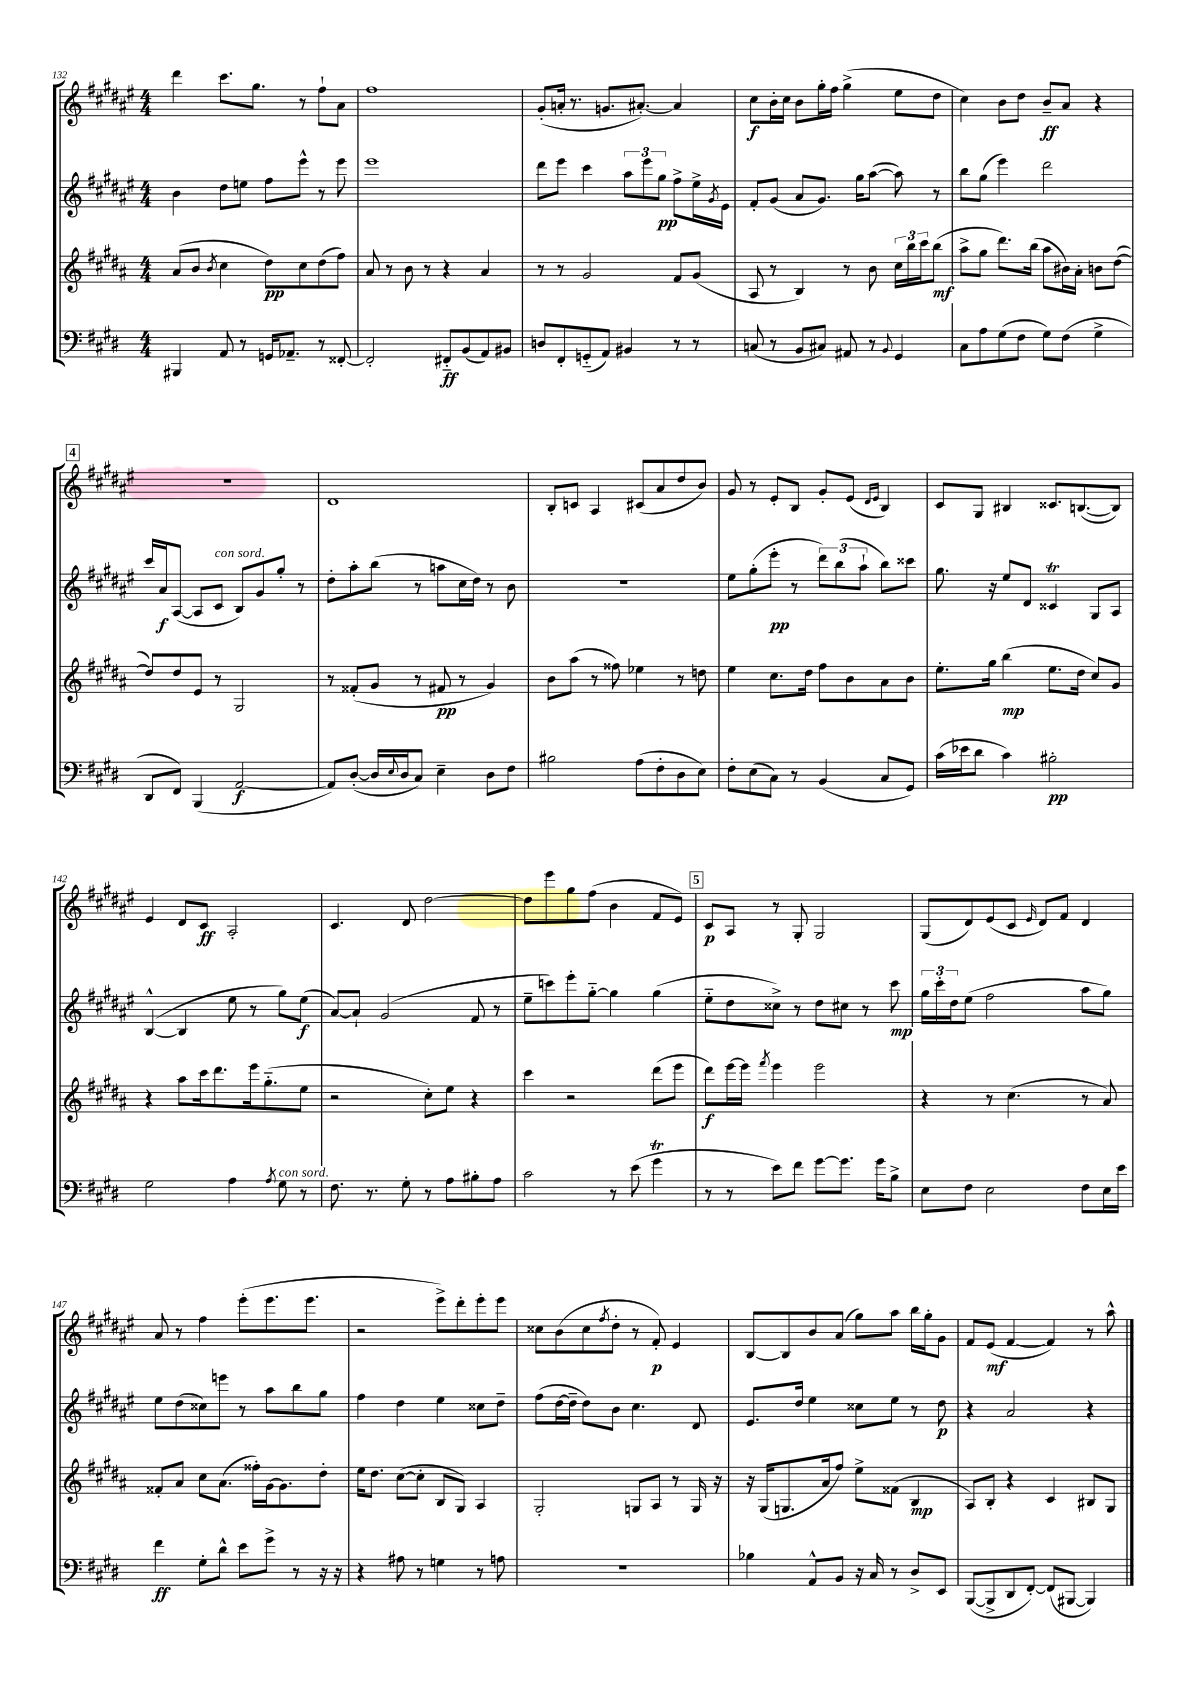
<<
\new StaffGroup <<
\new Staff = "s0" {
    \clef treble \key fis \major \numericTimeSignature \time 4/4
    dis'''4 cis'''8. gis''8. r8 fis''8-! ais'8 |
    fis''1 |
    gis'8-.( a'16-. r8. g'8. ais'8.~-.) ais'4 |
    cis''8\f b'16-. cis''16 b'8 gis''16-. fis''16 gis''4->( eis''8 dis''8 |
    cis''4) b'8 dis''8 b'8--\ff ais'8 r4 |
    \mark \markup { \box "4" } R1 |
    dis'1 |
    b8-. c'8 ais4 cis'8( ais'8 dis''8 b'8) |
    gis'8 r8 eis'8-. b8 gis'8-. eis'8( \grace { dis'16 eis'16 } b4) |
    cis'8 gis8 bis4 cisis'8. b8.~( b8) |
    eis'4 dis'8 cis'8\ff ais2-. |
    cis'4. dis'8 dis''2~ |
    dis''8 eis'''8 gis''8 fis''8( b'4 fis'8 eis'8) |
    \mark \markup { \box "5" } cis'8\p ais8 r8 gis8-. gis2 |
    gis8( dis'8) eis'8( cis'8 \grace { eis'16 } dis'8) fis'8 dis'4 |
    ais'8 r8 fis''4 eis'''8-.( eis'''8. eis'''8. |
    r2 eis'''8->) dis'''8-. eis'''8-. eis'''8 |
    cisis''8 b'8( cisis''8 \acciaccatura { fis''8 } dis''8-. r8 fis'8-.\p) eis'4 |
    b8~ b8 b'8 ais'8( gis''8) ais''8 b''16 gis''16-. gis'8 |
    fis'8 eis'8\mf( fis'4~ fis'4) r8 ais''8-^ \bar "|." |
}
\new Staff = "s1" {
    \clef treble \key fis \major \numericTimeSignature \time 4/4
    b'4 dis''8 e''8 fis''8 eis'''8-^ r8 eis'''8 |
    eis'''1 |
    dis'''8 eis'''8 cis'''4 \tuplet 3/2 { ais''8 eis'''8 gis''8\pp } fis''8-> eis''16-> \acciaccatura { gis'8 } eis'16 |
    fis'8-. gis'8( ais'8 gis'8.) gis''16 ais''8~( ais''8) r8 |
    b''8 gis''8( eis'''4) dis'''2 |
    \mark \markup { \box "4" } cis'''16 ais'16\f ais8~( ais8 cis'8^\markup { \italic "con sord." } b8) gis'8 gis''8-. r8 |
    dis''8-. ais''8-. b''8( r8 a''8 cis''16 dis''16) r8 b'8 |
    R1 |
    eis''8 gis''8-.( eis'''8-.\pp r8 \tuplet 3/2 { dis'''8) b''8( ais''8-! } b''8) cisis'''8 |
    gis''8. r16 eis''8 dis'8 cisis'4\trill gis8 ais8 |
    b4~-^( b4 eis''8 r8 gis''8) eis''8\f( |
    ais'8~) ais'8-! gis'2( fis'8 r8 |
    eis''8-- c'''8) eis'''8-. gis''8~-_ gis''4 gis''4( |
    \mark \markup { \box "5" } eis''8-_ dis''8 cisis''8->) r8 dis''8 cis''8 r8 cis'''8\mp |
    \tuplet 3/2 { gis''16 cis'''16-. dis''16 } eis''8( fis''2 ais''8 gis''8) |
    eis''8 dis''8( cisis''8) e'''8 r8 ais''8 b''8 gis''8 |
    fis''4 dis''4 eis''4 cisis''8 dis''8-- |
    fis''8( dis''16~ dis''16-- dis''8) b'8 cis''4. dis'8 |
    eis'8. dis''16 eis''4 cisis''8 eis''8 r8 dis''8\p |
    r4 ais'2 r4 \bar "|." |
}
\new Staff = "s2" {
    \clef treble \key b \major \numericTimeSignature \time 4/4
    ais'8( b'8 \acciaccatura { b'8 } cis''4 dis''8\pp) cis''8 dis''8( fis''8) |
    ais'8 r8 b'8 r8 r4 ais'4 |
    r8 r8 gis'2 fis'8 gis'8( |
    ais8 r8 b4) r8 b'8 \tuplet 3/2 { cis''16 b''16 cis'''16 } b''8\mf( |
    ais''8-> gis''8 dis'''8.) b''16( ais''8 bis'16) ais'16-. b'8 dis''8~( |
    \mark \markup { \box "4" } dis''8) dis''8 e'8 r8 gis2 |
    r8 fisis'8-.( gis'8 r8 fis'8\pp r8 gis'4) |
    b'8 ais''8( r8 fisis''8) ees''4 r8 d''8 |
    e''4 cis''8. dis''16 fis''8 b'8 ais'8 b'8 |
    e''8.-. gis''16 b''4\mp( e''8. dis''16 cis''8) gis'8 |
    r4 ais''8 cis'''16 dis'''8. e'''16 gis''8.-_( e''8 |
    r2 cis''8-.) e''8 r4 |
    cis'''4 r2 dis'''8( e'''8 |
    \mark \markup { \box "5" } dis'''8\f) e'''16~ e'''16 \acciaccatura { fis'''8 } e'''4 e'''2 |
    r4 r8 cis''4.( r8 ais'8) |
    fisis'8-. ais'8 cis''8 ais'8.( fisis''16-.) gis'16~ gis'8. dis''8-. |
    e''16 dis''8. cis''8~( cis''8-. b8 gis8) ais4 |
    gis2-. g8 ais8 r8 g16 r16 |
    r16 gis16( g8. ais'16 fis''8) e''8-> fisis'8( b4\mp |
    ais8) b8-. r4 cis'4 bis8 gis8 \bar "|." |
}
\new Staff = "s3" {
    \clef bass \key e \major \numericTimeSignature \time 4/4
    bis,,4 a,8 r8 g,16 aes,8.-- r8 fisis,8~-. |
    fisis,2-. fis,8-_\ff b,8( a,8) bis,8 |
    d8 fis,8-. g,8-_( a,8) bis,4 r8 r8 |
    c8( r8 b,8 cis8) ais,8 r8 \appoggiatura { b,8 } gis,4 |
    cis8 a8 gis8( fis8 gis8) fis8( gis4-> |
    \mark \markup { \box "4" } dis,8 fis,8) b,,4( a,2~\f |
    a,8) dis8~-.( dis16 \appoggiatura { e8 } dis16 cis8) e4-- dis8 fis8 |
    bis2 a8( fis8-. dis8 e8) |
    fis8-. e8( cis8) r8 b,4( cis8 gis,8) |
    cis'16( ees'16 dis'8 cis'4) bis2-.\pp |
    gis2 a4 \acciaccatura { a8 } gis8^\markup { \italic "con sord." } r8 |
    fis8. r8. gis8-. r8 a8 bis8-. a8 |
    cis'2 r8 e'8( gis'4\trill |
    \mark \markup { \box "5" } r8 r8 e'8) fis'8 gis'8~ gis'8. gis'16 b8-> |
    e8 fis8 e2 fis8 e16 e'16 |
    fis'4\ff gis8-. dis'8-^ e'8 gis'8-> r8 r16 r16 |
    r4 ais8 r8 g4 r8 a8 |
    R1 |
    bes4 a,8-^ b,8 r16 cis16 r8 dis8-> e,8 |
    b,,8~( b,,8-> dis,8 fis,8~-.) fis,8( bis,,8~ bis,,4) \bar "|." |
}
>>
>>
\layout { \context { \Score currentBarNumber = #132 } }
